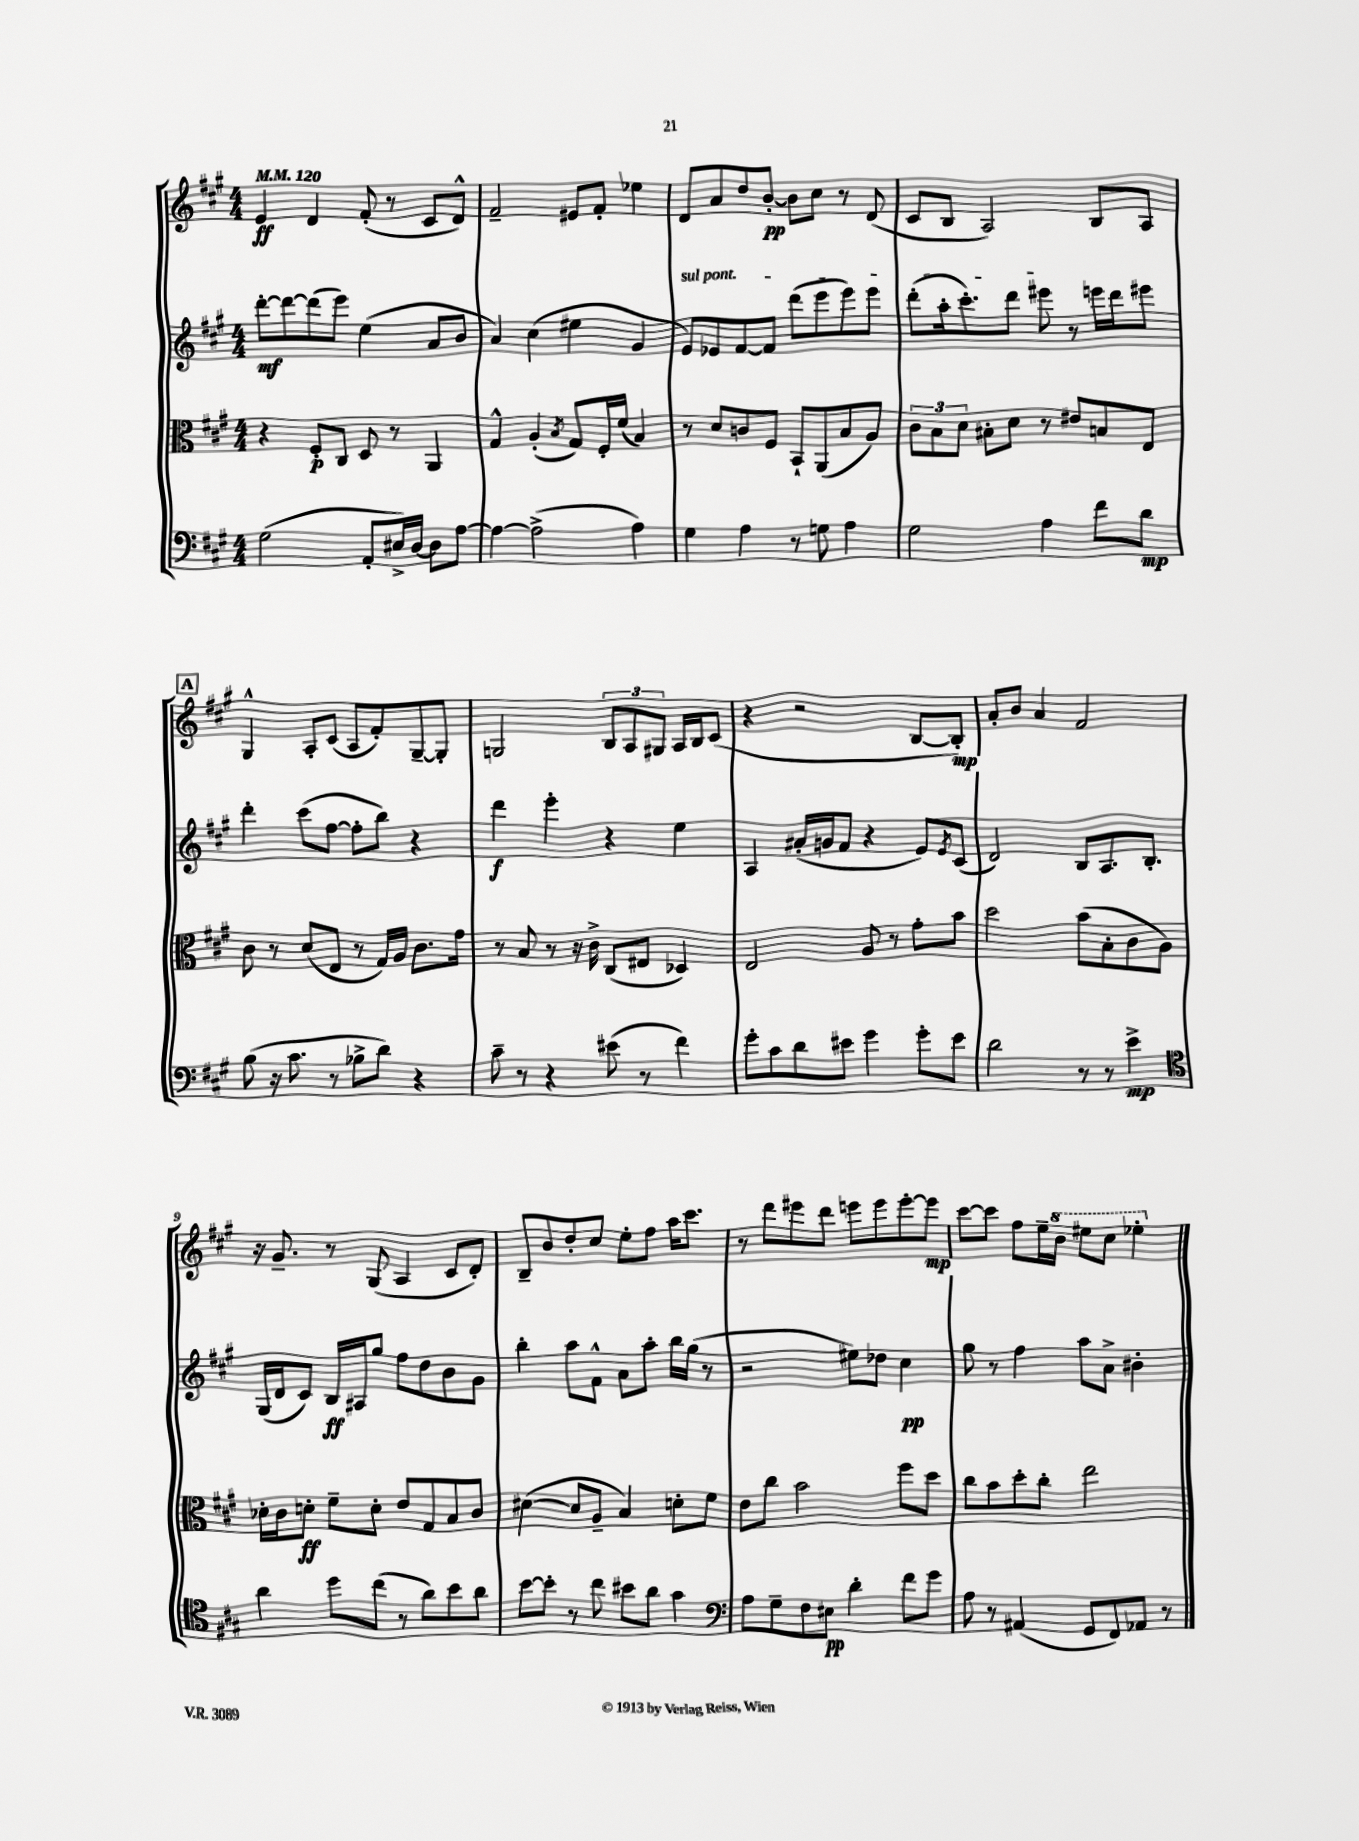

**kern	**kern	**kern	**kern
*staff4	*staff3	*staff2	*staff1
*clefF4	*clefC3	*clefG2	*clefG2
*k[f#c#g#]	*k[f#c#g#]	*k[f#c#g#]	*k[f#c#g#]
*M4/4	*M4/4	*M4/4	*M4/4
*MM120	*MM120	*MM120	*MM120
(2G#	4r	[8ddd'	4e
.	.	8ddd_	.
.	8F#'	(8ddd]	4d
.	8C#	8eee)	.
8AA'	8D	(4ee	(8f#'
16E#^)	8r	.	8r
[16D	.	.	.
8D]	4AA	8a	8c#
[8A	.	8b	8d^^)
=	=	=	=
4A_	4G#^^	4a)	2f#~
(2A^]	(4A'	(4cc#	.
.	8qB	.	.
.	8G#)	4ee#	8e#
.	16F#'	.	8f#'
.	(16f#	.	.
4A)	4B)	4g#	4ee-
=	=	=	=
4G#	8r	8e)	8d
.	8d	8e-	8a
4A	8c	[8f#	8dd
.	8F#	8f#]	[8b'
8r	8BB`	(8ddd	8b]
8G	(8AA	8eee	8cc#
4A	8B	8eee)	8r
.	8A)	8eee	(8d
=	=	=	=
2G#	12c#	(8ddd'	8c#
.	12B	.	.
.	.	16aa'	8B
.	12d	.	.
.	.	8.ccc#')	.
.	8B#'	.	2A)
.	8d	8ddd	.
4A	8r	8eee#	.
.	8e#	8r	.
8f#	8B	16eee	8B
.	.	16ddd	.
8d	8E	8eee#	8A
=	=	=	=
(8B	8c#	4ddd'	4G#^^
16r	8r	.	.
8.c#	.	.	.
.	(8d	(8ccc#	8A'
8r	8E	[8ff#	(8c#
8B-^	8r	8ff#']	8A
8d)	16G#)	8bb)	8f#')
.	16A	.	.
4r	8.c#	4r	[8G#~
.	.	.	8G#']
.	16g#	.	.
=	=	=	=
8c#~	8r	4ddd	2G
8r	8B	.	.
4r	8r	4eee'	.
.	16r	.	.
.	16c#^	.	.
(8e#	(8C#	4r	12B
.	.	.	12A
8r	8E#	.	.
.	.	.	12G#
4f#)	4D-)	4ee	16A
.	.	.	16B
.	.	.	(8c#
=	=	=	=
8g#'	2E	4A	4r
8c#	.	.	.
8d	.	(16a#'	2r
.	.	16g	.
8e#	.	8f#	.
4g#	8A	4r	.
.	8r	.	.
8g#'	8g#'	8e)	[8B
.	.	8qe	.
8e#	8b	(8c#	8B'])
=	=	=	=
2d	2dd	2d)	8a'
.	.	.	8b
.	.	.	4a
8r	(8b	8B	2f#
8r	8B'	8.A	.
4e^	8c#	.	.
.	.	8.B'	.
.	8A)	.	.
=	=	=	=
*clefC4	*	*	*
4a	16d-'	(16G#	16r
.	16c#	16d	8.g#~
.	8d'	8c#)	.
8dd	8f#~	16B	8r
.	.	16A#	.
(8cc#	8d'	8gg#	(8G#
8r	8e	8ff#	4A
8a)	8G#	8dd	.
8b	8B	8b	8c#
8a	8c#	8g#	8d')
=	=	=	=
[8b	([4d#	4bb'	8B~
8b']	.	.	8b
8r	8d#]	8aa	8dd'
8cc#	8A~	8f#^^	8cc#
8b#	4B)	8a	8ee'
8a	.	8aa'	8ff#
4g#	8d'	16bb	16aa
.	.	(16gg#	8.ccc#
.	8f#	8r	.
=	=	=	=
*clefF4	*	*	*
8A	8e	2r	8r
8G#~	8cc#	.	8ddd
8F#	2b	.	8eee#
8E#	.	.	8ddd
4d'	.	8ee#)	8eee
.	.	8dd-	8eee
8f#	8ff#	4cc#	[8eee'
8g#	8dd	.	8eee]
=	=	=	=
8A	8cc#	8gg#	[8ccc#
8r	8b	8r	8ccc#]
(4AA#	8dd'	4ff#	8ff#
.	8cc#'	.	16ee~
.	.	.	16bb
8GG#	2ee	8aa	8eee#
8FF#)	.	8a^	8ccc#
8AA-	.	4b#'	4eee-'
8r	.	.	.
==	==	==	==
*-	*-	*-	*-
